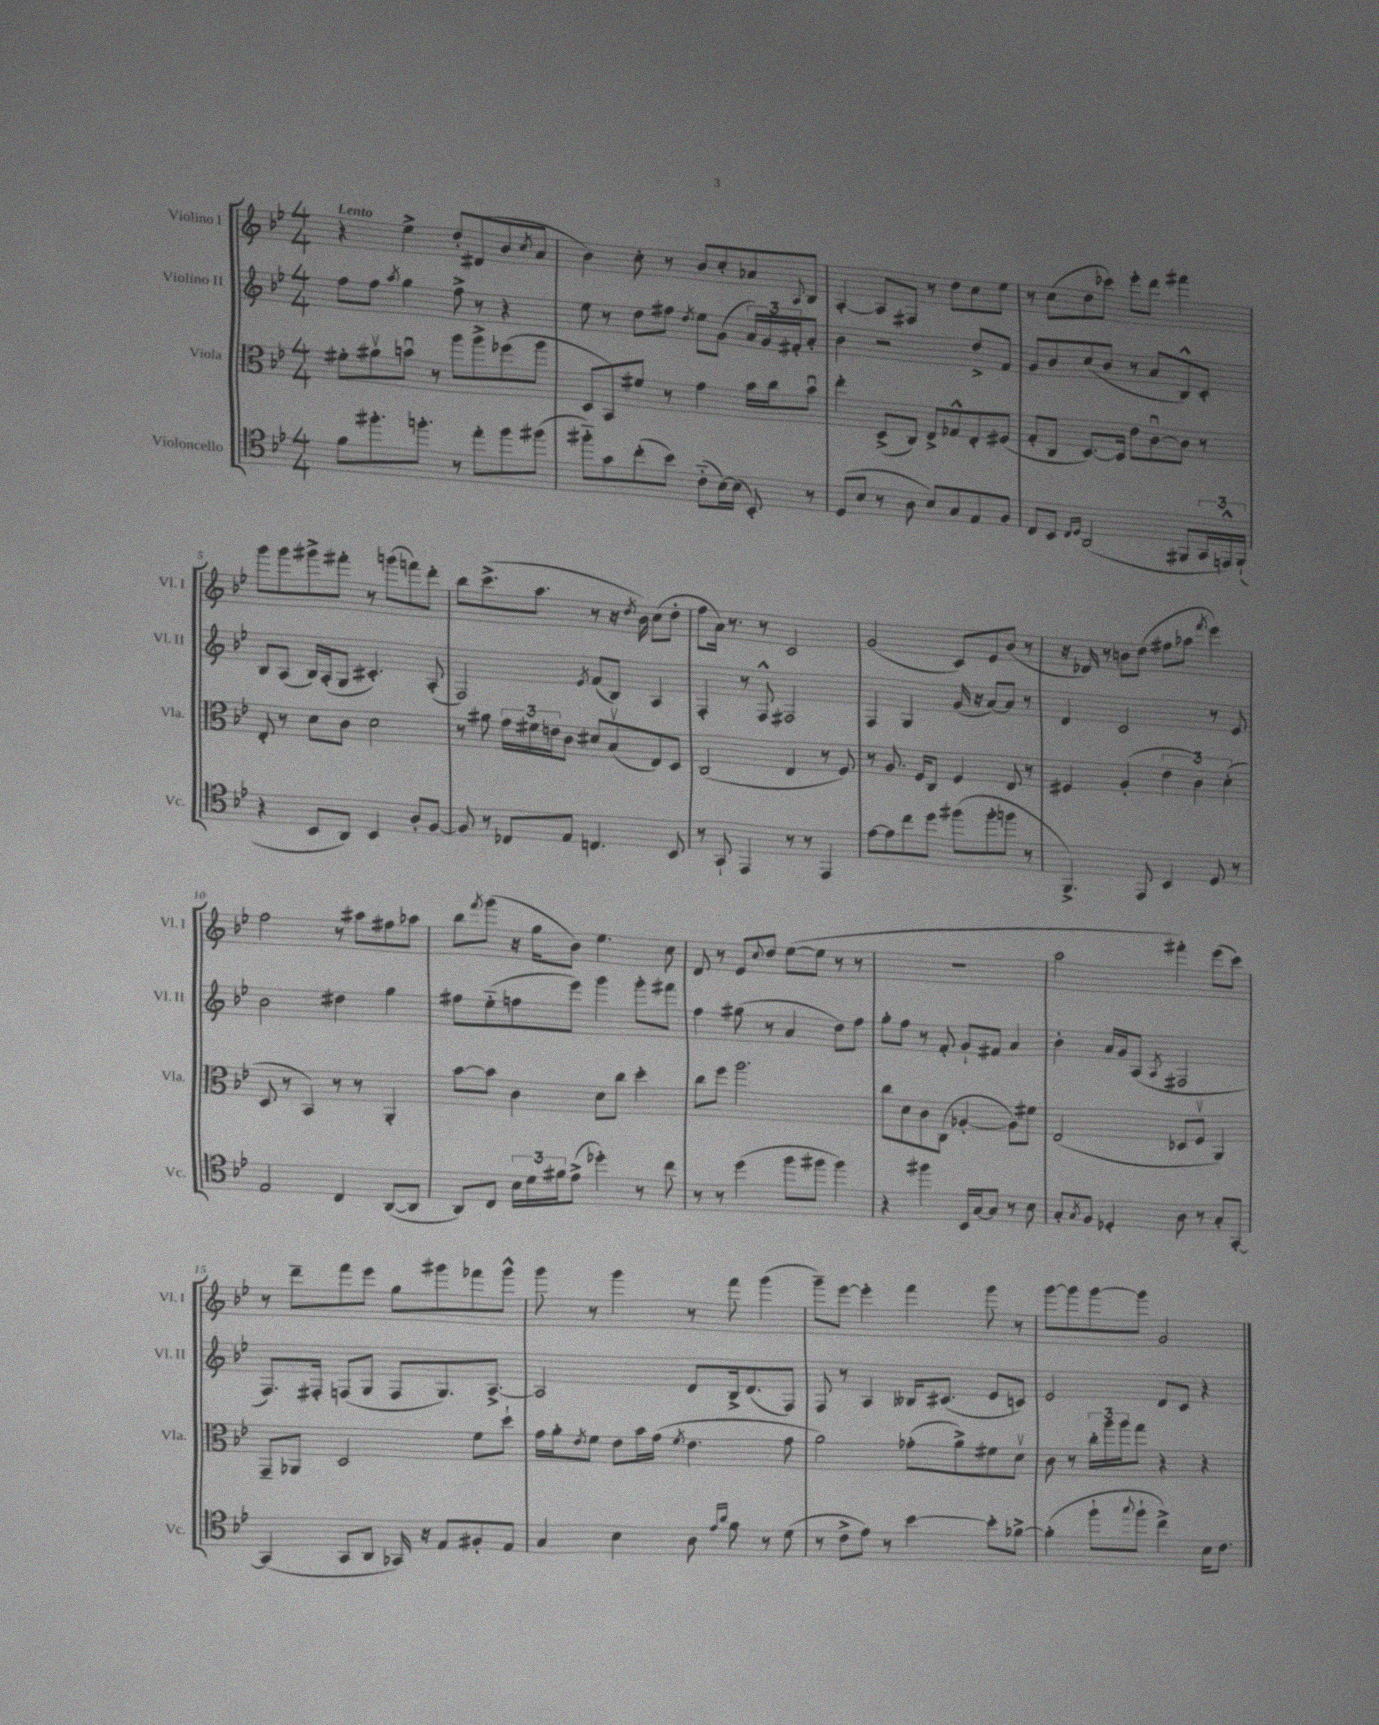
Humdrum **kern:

**kern	**kern	**kern	**kern
*staff4	*staff3	*staff2	*staff1
*clefC4	*clefC3	*clefG2	*clefG2
*k[b-e-]	*k[b-e-]	*k[b-e-]	*k[b-e-]
*M4/4	*M4/4	*M4/4	*M4/4
8f\L	8f#'\L	8ff\L	4r
8.ff#'\	8a#v\	8ff\J	.
.	.	8qaa/	.
.	8bu\J	4gg\	4ee-^\
8.ff'\J	.	.	.
.	8r	.	.
8r	8aa\L	8ff^\	8dd'/L
8ee-'\L	8aa^\	8r	(8d#/
8ff\	(8ff-\	4r	8b-/
.	.	.	8qcc/
(8ff#\J	8aa\J	.	8a/J
=	=	=	=
8ff#'~\L)	8D/L	8ee-\	4b-\)
8g\	8BB-/)	8r	.
(8cc'\	8f#/J	8dd\L	8cc'\
8b-\J)	8r	8ff#\J	8r
.	.	8qdd/	.
(8c'~\L	4g\	8ee-\L	8b-/L
[16B-\L)	.	(8g\J	8cc'/
(16B-\]JJ	.	.	.
8BB-'/)	16b-\LL	24a/LL)	8a-/
.	.	24g/	.
.	16cc\J	.	.
.	.	24f#'/J	.
.	.	.	8qqA/
8r	8b-u\J	8a'/J	8B-/J
=	=	=	=
(8D/L	4ee-'\	4b-\	[4A'/
8B-/J	.	.	.
8r	(8D^/L	2r	8A/]L
8A\	8C/J)	.	8F#/J
8B-/L)	8E-^/L	.	8r
8G/	8G-^^/	.	8dd\L
8E-/	8E-'/	8dd^/L	8cc\
8F/J	(8F#/J	8f/J	8ee-\J
=	=	=	=
8C/L	8G'/L	8g/L	8r
8BB-/J	8C/J	8b-/	(8cc\L
16qqC/LL	.	.	.
16qqD/JJ	.	.	.
(2AA/	[8.D/L)	(8cc/	8dd\
.	.	8b-/J	8ccc-\J)
.	16D/]Jk	.	.
.	8e-\L	8r	8eee-'\L
.	[8cu\	8a/L	8ddd\J
8FF#/L	8c\]J	8B-^^/)	4fff#\
24GG/L	8r	8c'/J	.
24EE^^/)	.	.	.
(24FF#`/JJ	.	.	.
=	=	=	=
4r	8E-'/	8B-/L	8ggg\L
.	8r	(8A/J	8ggg\
8BB-/L	8d\L	16B-/LL)	8ggg#^\
.	.	(16A'/J	.
8AA/J)	8c\J	8G/J	8fff#'\J
4BB-/	2d\	4.c#'/)	8r
.	.	.	(8ggg\L
8A'/L	.	.	8fff\)
[8F/J	.	(8A'/	8ddd'\J
=	=	=	=
8F/]	8r	2F/)	8bb-\L
8r	8a#\	.	(8.ccc^\
8C-/L	24g\LL	.	.
.	24f#\	.	.
.	.	.	8.aa\J
.	24e\J	.	.
8E-/J	8c\J	.	.
.	.	8qe-/	.
4.C/	8d#/L	(8f/L	8r
.	(8B-v/	8B-/J)	16r
.	.	.	8qdd/
.	.	.	16b-\)
.	8E-/)	4A/	(8cc\L
8BB-/	8D/J	.	8dd'\J
=	=	=	=
8r	(2C/	4F'/	8ff\L
8GG`/	.	.	16a\Jk)
.	.	.	8.r
4EE-/	.	8r	.
.	.	8F^^/	8r
8r	4E-/	2F#/	2c/
8r	.	.	.
4EE-/	8r	.	.
.	8F/)	.	.
=	=	=	=
[8e-\L	8r	4F/	(2g/
8e-\]	8.A/	.	.
8cc\	.	4G/	.
.	16F/LK	.	.
8dd\J	8C/J	.	.
(8ff#\L	4F/	(16g/	8c/L)
.	.	16r	.
8ff#'\	.	[8a/L)	8e-/
8ff\J	8E-/	8a/]J	(8b-/J
8r	8r	8r	8r
=	=	=	=
4.FF^/)	4F#/	4d/	16r
.	.	.	16d-/)
.	.	.	8r
.	(4A'/	2c/	8b\L
8EE-/	.	.	(8dd\J
4BB-/	6e-\	.	8ff#\L
.	.	.	8aa-\J
.	6c\)	.	.
.	.	.	8qfff/
8D/	.	8r	4eee-\)
.	(6d'\	.	.
8r	.	8e-/	.
=	=	=	=
2E-/	8D/	2b-\	2ff\
.	8r	.	.
.	4BB-/)	.	.
4C/	8r	4dd#\	8r
.	8r	.	8aa#\L
([8AA/L	4AA'/	4gg\	8ff#\
8AA/]J	.	.	8aa-\J
=	=	=	=
8AA/L)	[8b-\L	8ff#\L	8bb-\L
.	.	.	8qfff/
8C/J	8b-\]J	(8ee-'~\	(8ggg\J
24B-\LL	4c\	8ff\	16r
24d\	.	.	.
.	.	.	16gg\LK
24f#\J	.	.	.
(8e-^\J	.	8eee-\J)	8b-\J)
4dd-'\)	8d\L	4ggg\	4.ee-\
.	8cc\J	.	.
8r	4dd'\	8ggg'\L	.
8cc\	.	8fff#\J	8cc\
=	=	=	=
8r	8cc\L	4ff\	8d/
8r	8ff\J	.	8r
(4dd\	2.aa\	(8gg#\	8e-/L
.	.	.	8qqcc/
.	.	8r	8dd/J
8ff\L	.	4a/	([8ee-\L
8ff#\J	.	.	8ee-\]J
4ff#\)	.	8dd\L)	8r
.	.	8ff\J	8r
=	=	=	=
4r	8cc\L	8gg'\L	1r
.	8d\	8ff\J	.
4ff#\	8c\	8r	.
.	(8C\J	8f'/	.
16BB-/LL	[4A-'/	8g`/L	.
[16G/J	.	.	.
8G/]J	.	8f#/J	.
8r	8A-\]L)	4a/	.
8B-\	8f#\J	.	.
=	=	=	=
8G'/L	(2E-/	4b-'\	2aa\
8qG/	.	.	.
8F/J	.	.	.
4D-'/	.	16a/LL	.
.	.	16g/J	.
.	.	(8A/J	.
.	.	8qA/	.
8A\	8D-/L	2F#/	4fff#'\)
8r	8Fv/J	.	.
8G'/L	4AA/)	.	(8eee-\L
[8GG'/J	.	.	8ccc\J)
=	=	=	=
(4GG/]	8GG~/L	8.F/L)	8r
.	8AA-/J	.	8ddd~\L
.	.	16F#'/Jk	.
8GG/L	2D/	(8F/L	8fff\
8AA/J	.	8G/J	8eee-\J
16GG-/)	.	8F/L	8gg\L
16r	.	.	.
8E-/L	.	8.G/)	8ggg#\
8F#'/	8f\L	.	8fff-\
.	.	[8.A^/J	.
8E-/J	8dd`\J	.	8ggg#^^\J
=	=	=	=
4G/	16g\LL	2A/]	8ggg\
.	16a'\J	.	.
.	8qe-/	.	.
.	8f\J	.	8r
4B-\	8e-\L	.	4ggg\
.	16b-\L	.	.
.	(16g\JJ	.	.
.	8qf/	.	.
8A\	4.e-\	8d/L	8r
16qqe-/LL	.	.	.
16qqa/JJ	.	.	.
8f\	.	16B-^/k	8fff\
.	.	(8.d/	.
8r	.	.	(4ggg\
(8d\	8g\	8F/J)	.
=	=	=	=
8r	2a\)	8F/	8ggg~\L)
8c^\L	.	8r	[8eee-\J
8e-\J)	.	4A/	4eee-'\]
8r	.	.	.
[4b-\	(8g-'\L	16B--/LK	4fff\
.	.	(8.c#/J	.
.	8a^\)	.	.
8b-'\]L	8f#\	8e-/L	8ggg\
[8f-^\J	8dv\J	8c/J)	8r
=	=	=	=
(4f-'\]	8c\	2e-/	[8ggg\L
.	8r	.	8ggg\]
8ff`\L	24cc'\LL	.	[8ggg\
.	24aa\	.	.
.	24aa\J	.	.
8qqgg/	.	.	.
8ff`\J	8gg\J	.	8ggg\]J
4cc^\)	4r	8d/L	2g/
.	.	8c/J	.
16B-\LK	4r	4r	.
8.c\J	.	.	.
==	==	==	==
*-	*-	*-	*-
